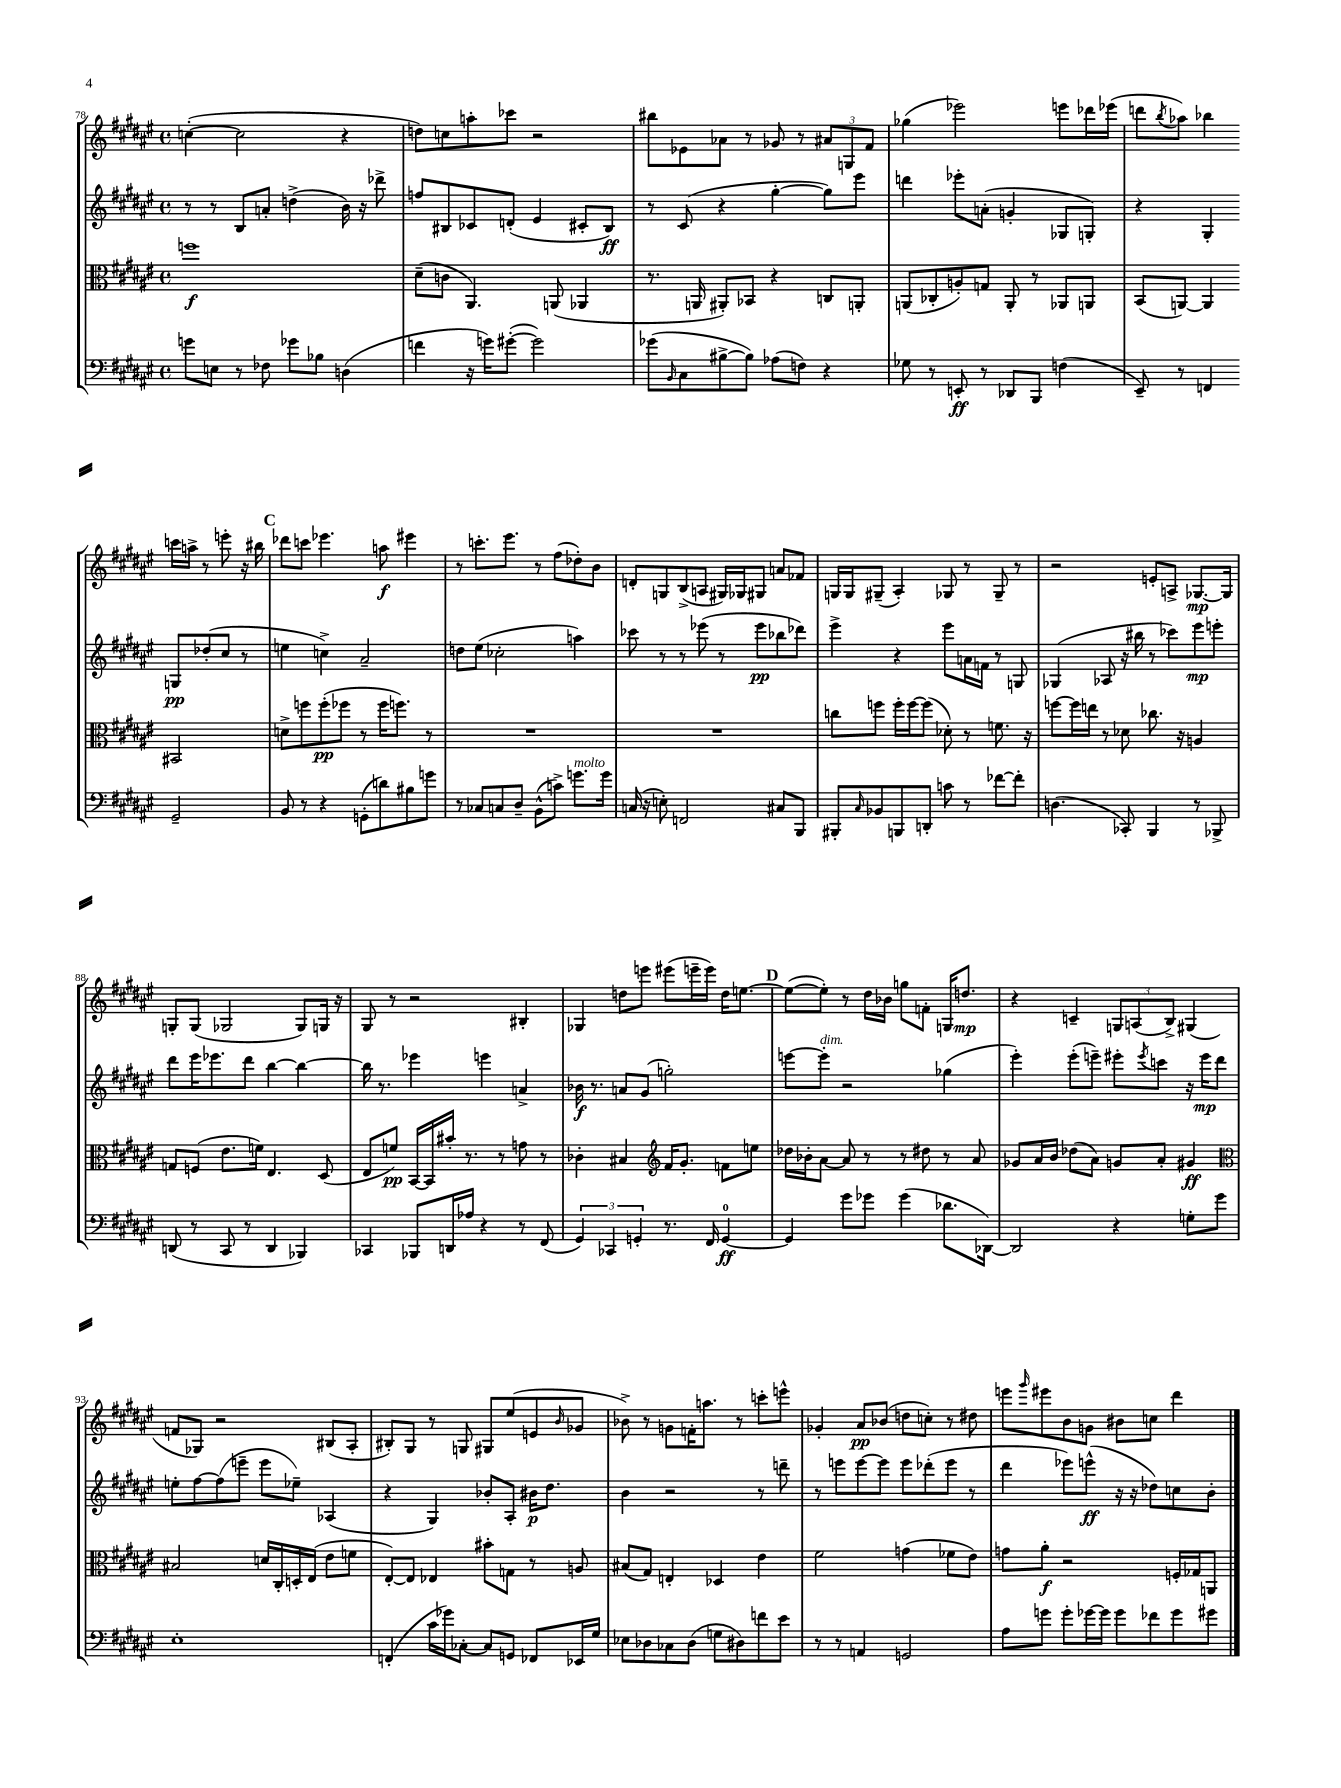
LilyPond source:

<<
\new StaffGroup <<
\new Staff = "s0" {
    \clef treble \key fis \major \defaultTimeSignature \time 4/4
    c''4~-.( c''2 r4 |
    d''8) c''8 a''8-. ces'''8 r2 |
    bis''8 ees'8 aes'8 r8 ges'8 r8 \tuplet 3/2 { ais'8 g8 fis'8 } |
    ges''4( ees'''2) e'''8 des'''16 ees'''16( |
    d'''8 \acciaccatura { b''8 } aes''8) bes''4 c'''16 a''16-> r8 e'''8-. r16 bis''16 |
    \mark \markup { \bold "C" } des'''8 c'''8 ees'''4. a''8\f eis'''4 |
    r8 c'''8.-. eis'''8. r8 fis''8( des''8-.) b'8 |
    d'8-. g8 b8->( a8 gis16) ges16 gis8 a'8 fes'8 |
    g16 g16 gis8--( ais4-.) ges8 r8 ges8-- r8 |
    r2 e'8-. a8-> ges8.~\mp ges16 |
    g8-. g8( ges2 ges8) g16 r16 |
    gis8 r8 r2 bis4-. |
    ges4 d''8 e'''8 eis'''8( e'''16-- e'''16) d''16 e''8.~ |
    \mark \markup { \bold "D" } e''8~( e''8-.) r8 dis''16 bes'16 g''8 f'8-. g16 d''8.\mp |
    r4 c'4-- \tuplet 3/2 { g8 a8( b8->) } gis4( |
    f'8 ges8) r2 bis8( ais8-. |
    bis8-.) gis8 r8 g8 gis8 eis''8( e'8 \grace { b'16 } ges'8 |
    bes'8->) r8 g'8 f'16-. a''8. r8 c'''8-. e'''8-^ |
    ges'4-. ais'8\pp bes'8( d''8 c''8-.) r8 dis''8 |
    e'''8 \grace { gis'''16 } eis'''8 b'8 g'8 bis'8 c''8 dis'''4 \bar "|." |
}
\new Staff = "s1" {
    \clef treble \key fis \major \defaultTimeSignature \time 4/4
    r8 r8 b8 a'8-. d''4->( b'16) r16 des'''8-> |
    f''8 bis8 ces'8 d'8-.( eis'4 cis'8-. bis8\ff) |
    r8 cis'8( r4 gis''4~-. gis''8) eis'''8 |
    d'''4 ees'''8-. a'8-.( g'4-. ges8 g8-.) |
    r4 gis4-. g8\pp des''8-.( cis''8 r8 |
    \mark \markup { \bold "C" } e''4 c''4->) ais'2-- |
    d''8 eis''8( ces''2-. a''4) |
    ces'''8 r8 r8 ees'''8( r8 ees'''8\pp bes''8 des'''8) |
    eis'''4-> r4 eis'''8 a'16 f'16 r8 g8 |
    ges4( aes8 r16 bis''16 r8 ces'''8) eis'''8\mp e'''8-. |
    dis'''8 eis'''16 ees'''8. dis'''8 b''4~ b''4~ |
    b''16 r8. ees'''4 e'''4 a'4-> |
    bes'16\f r8. a'8 gis'8( g''2-.) |
    \mark \markup { \bold "D" } e'''8~ e'''8-.^\markup { \italic "dim." } r2 ges''4( |
    eis'''4-.) eis'''8-.( e'''8--) eis'''8-. \acciaccatura { eis'''8 } c'''8 r16 eis'''16\mp dis'''8 |
    e''8-. fis''8~ fis''8( e'''8-- e'''8 ees''8--) aes4( |
    r4 gis4) bes'8-. ais8-. bis'16\p dis''8. |
    b'4 r2 r8 d'''8-- |
    r8 e'''8 e'''8~ e'''8 e'''8 des'''8-.( e'''8 r8 |
    dis'''4 ees'''8) e'''8-^\ff( r16 r16 des''8) c''8 b'8-. \bar "|." |
}
\new Staff = "s2" {
    \clef alto \key fis \major \defaultTimeSignature \time 4/4
    f''1\f |
    dis'8--( c'8 ais,4.) a,8( aes,4 |
    r8. a,16 ais,8-.) bes,8 r4 c8 a,8-. |
    a,8( ces8-. a8-.) g8 a,8-. r8 aes,8 a,8 |
    b,8( a,8~) a,4 bis,2 |
    \mark \markup { \bold "C" } d'8-> f''8 f''8-.\pp( fes''8 r8 fes''16 f''8.) r8 |
    R1 |
    R1 |
    c''8 f''8 f''16-. f''16~ f''8( des'8-.) r8 f'8. r16 |
    f''8~ f''16 e''16 r8 des'8 ces''8. r16 a4 |
    g8 f8( eis'8. f'16) eis4. dis8( |
    eis8 f'8\pp) b,16~ b,16 bis'16-. r8. r8 g'8 r8 |
    ces'4-. bis4 \clef treble fis'16 gis'8.-. f'8 e''8 |
    \mark \markup { \bold "D" } des''16 bes'16-. ais'8~ ais'8 r8 r8 dis''8 r8 ais'8 |
    ges'8 ais'16 b'16 des''8( ais'8) g'8 ais'8-. gis'4\ff |
    \clef alto bis2 d'16 cis16-. d16-. eis16( eis'8 f'8 |
    eis8~-.) eis8 ees4 bis'8-. g8 r8 a8 |
    bis8( gis8) e4-. des4 eis'4 |
    fis'2 g'4( fes'8 eis'8) |
    g'8 ais'8-.\f r2 f16-. ges16 a,8 \bar "|." |
}
\new Staff = "s3" {
    \clef bass \key fis \major \defaultTimeSignature \time 4/4
    g'8 e8 r8 fes8 ges'8 bes8 d4( |
    f'4 r16 g'16) gis'8~-.( gis'2) |
    ges'8( \grace { b,16 } cis8 bis8~-> bis8) aes8( f8) r4 |
    ges8 r8 e,8-.\ff r8 des,8 b,,8 f4( |
    eis,8--) r8 f,4 gis,2-- |
    \mark \markup { \bold "C" } b,8 r8 r4 g,8-.( d'8) bis8 g'8 |
    r8 ces8 c8 dis8-- b,8-^( c'8->) g'8.^\markup { \italic "molto" } g'16 |
    c16( r16 e8-.) f,2 cis8 b,,8 |
    bis,,8-. \grace { cis16 } bes,8 b,,8 d,8-. c'8 r8 fes'8~ fes'8-. |
    d4.( ces,8-.) b,,4 r8 bes,,8-> |
    d,8( r8 cis,8 r8 d,4 bes,,4) |
    ces,4 bes,,8 d,16 aes16 r4 r8 fis,8( |
    \tuplet 3/2 { gis,4) ces,4 g,4-. } r8. fis,16 g,4-0~\ff |
    \mark \markup { \bold "D" } g,4 gis'8 ges'8 ges'4( des'8. des,16~) |
    des,2 r4 g8-. gis'8 |
    eis1-. |
    f,4-.( cis'16 ges'16) ces8~-. ces8 g,8 fes,8 ees,16 gis16 |
    ees8 des8 ces8 des8( g8 dis8) f'8 eis'8 |
    r8 r8 a,4 g,2 |
    ais8 g'8 g'8-. ges'16~ ges'16 ges'8 fes'8 ges'8 gis'8 \bar "|." |
}
>>
>>
\layout { \context { \Score currentBarNumber = #78 } }
